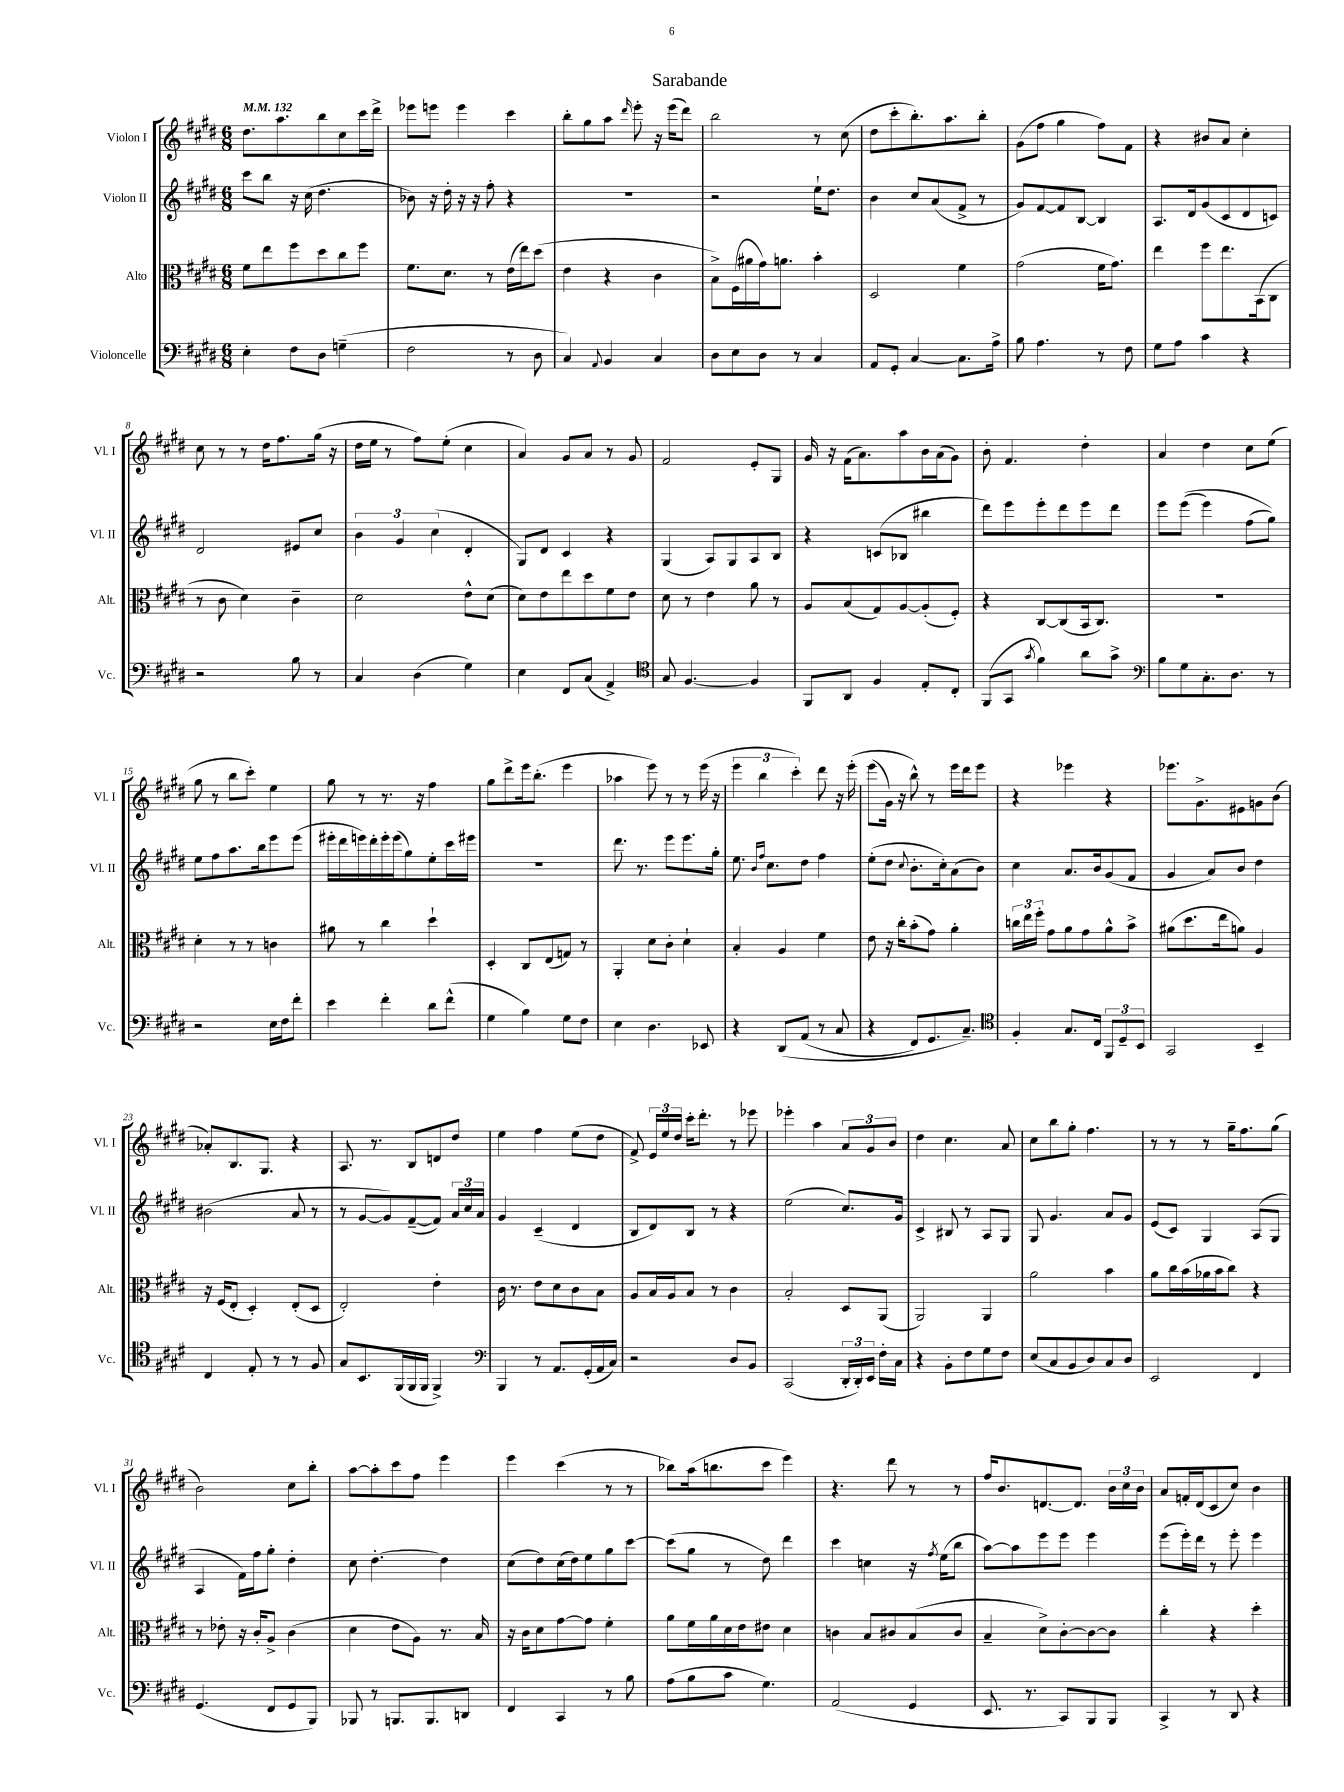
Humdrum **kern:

**kern	**kern	**kern	**kern
*part4	*part3	*part2	*part1
*staff4	*staff3	*staff2	*staff1
*I"Violoncelle	*I"Alto	*I"Violon II	*I"Violon I
*I'Vc.	*I'Alt.	*I'Vl. II	*I'Vl. I
*clefF4	*clefC3	*clefG2	*clefG2
*k[f#c#g#d#]	*k[f#c#g#d#]	*k[f#c#g#d#]	*k[f#c#g#d#]
*M6/8	*M6/8	*M6/8	*M6/8
*MM132	*MM132	*MM132	*MM132
=1	=1	=1	=1
4E'\	8f#\L	8ccc#\L	8.dd#\L
.	8ee\	8bb\J	.
.	.	.	8.aa\
8F#\L	8ff#\	16r	.
.	.	(16cc#\	.
8D#\J	8dd#\	4.dd#\	8bb\
(4Gn~\	8cc#\	.	8cc#\
.	8ff#\J	.	16ccc#\L
.	.	.	16ddd#^\JJ
=2	=2	=2	=2
2F#\	8.f#\L	8b-X\)	8eee-X\L
.	.	16r	8eeen\J
.	8.d#\J	16dd#'\	.
.	.	16r	4eee\
.	.	16r	.
.	8r	8ff#'\	.
8r	(16e\LL	4r	4ccc#\
.	16ee\J)	.	.
8D#\	(8dd#\J	.	.
=3	=3	=3	=3
4C#/)	4e\	2.r	8bb'\L
.	.	.	8gg#\
8qqAA/	.	.	.
4BB/	4r	.	8aa\J
.	.	.	16qqddd#/
.	.	.	8eee'\
4C#/	4c#\	.	16r
.	.	.	(16eee\KL
.	.	.	8ddd#\J)
=4	=4	=4	=4
8D#\L	8B^\L)	2r	2bb\
8E\	(16F#\L	.	.
.	16a#X\	.	.
8D#\J	16g#\J)	.	.
.	8.an\J	.	.
8r	.	.	.
4C#/	4b'\	16ee`\KL	8r
.	.	8.dd#\J	.
.	.	.	(8cc#\
=5	=5	=5	=5
8AA/L	2D#/	4b\	8dd#\L
8GG#'/J	.	.	8ccc#'\
[4C#/	.	8cc#/L	8.bb'\)
.	.	(8a/	.
.	.	.	8.aa\
8.C#\L]	4f#\	8f#^/J	.
.	.	8r	8bb'\J
16A^\Jk	.	.	.
=6	=6	=6	=6
8B\	(2g#\	8g#/L)	(8g#\L
4.A\	.	[8f#/	8ff#\J
.	.	8f#/]	4gg#\
.	.	[8B/J	.
8r	16f#\KL	4B/]	8ff#\L)
.	8.g#\J)	.	.
8F#\	.	.	8f#\J
=7	=7	=7	=7
8G#\L	4ee\	8.A/L	4r
8A\J	.	.	.
.	.	16d#/k	.
4c#\	8ff#\L	(8g#/	8b#X/L
.	8.ee\	8c#/	8a/J
4r	.	8d#/	4cc#'\
.	(16BB\k	.	.
.	8C#\J	8cn/J)	.
!!LO:LB:g=z
=8	=8	=8	=8
2r	8r	2d#/	8cc#\
.	8c#\	.	8r
.	4d#\)	.	8r
.	.	.	16dd#\KL
.	.	.	8.ff#\
8B\	4c#~\	8e#X/L	.
8r	.	8cc#/J	(16gg#\Jk
.	.	.	16r
=9	=9	=9	=9
4C#/	2d#\	6b\	16dd#\LL
.	.	.	16ee\JJ
.	.	.	8r
.	.	6g#/	.
(4D#\	.	.	8ff#\L)
.	.	(6cc#\	.
.	.	.	(8ee'\J
4G#\)	8e^^\L	4d#'/	4cc#\
.	(8d#\J	.	.
=10	=10	=10	=10
4E\	8d#\L)	8G#/L)	4a/)
.	8e\	8d#/J	.
8FF#/L	8ee\	4c#/	8g#/L
(8C#/J	8dd#\	.	8a/J
4AA^/)	8f#\	4r	8r
.	8e\J	.	8g#/
=11	=11	=11	=11
*clefC4	*	*	*
8G#/	8d#\	(4G#/	2f#/
[4.F#/	8r	.	.
.	4e\	8A/L)	.
.	.	8G#/	.
4F#/]	8a\	8A/	8e'/L
.	8r	8B/J	8G#/J
=12	=12	=12	=12
8FF#/L	8A/L	4r	16g#/
.	.	.	16r
8AA/J	(8B/	.	(16f#\KL
.	.	.	8.a\)
4F#/	8G#/)	(8cn/L	.
.	[8A/	8B-X/J	8aa\
8E'/L	(8A'/]	4bb#X\	16b\L
.	.	.	(16a\J
8C#'/J	8F#'/J)	.	8g#\J)
=13	=13	=13	=13
(8FF#/L	4r	8ddd#\L)	8b'\
8GG#/J	.	8eee\	4.f#/
8qg#/	.	.	.
4f#\)	[8C#/L	8eee'\	.
.	(8C#/]	8ddd#\	.
8a\L	16BB/k	8eee\	4dd#'\
.	8.C#/J)	.	.
8g#^\J	.	8ddd#\J	.
=14	=14	=14	=14
*clefF4	*	*	*
8B\L	2.r	8eee\L	4a/
8G#\	.	((8eee\J	.
8.C#'\	.	4eee\)	4dd#\
8.D#\J	.	.	.
.	.	(8ff#\L	8cc#\L
8r	.	8gg#\J))	(8ee\J
!!LO:LB:g=z
=15	=15	=15	=15
2r	4d#'\	8ee\L	8gg#\
.	.	8ff#\	8r
.	8r	8.aa\	8bb\L
.	8r	.	8ccc#'\J)
.	.	16bb\k	.
16E\LL	4cn\	8eee\	4ee\
16F#\J	.	.	.
8f#'\J	.	(8eee\J	.
=16	=16	=16	=16
4e\	8a#X\	16eee#X'\LL	8gg#\
.	.	16ddd#\	.
.	8r	16eeen\)	8r
.	.	16ddd#'\	.
4f#'\	4cc#\	16eee'\	8.r
.	.	(16eee\J	.
.	.	8gg#\)	.
.	.	.	16r
8d#\L	4dd#`\	8ee'\	4ff#\
(8f#^^\J	.	16ccc#\L	.
.	.	16eee#X\JJ	.
=17	=17	=17	=17
4G#\	4D#'/	2.r	8gg#\L
.	.	.	8ddd#^\
4B\)	8C#/L	.	16eee\k
.	.	.	(8.bb'\J
.	(8E/	.	.
8G#\L	8Gn/J)	.	4eee\
8F#\J	8r	.	.
=18	=18	=18	=18
4E\	4AA'/	8.ddd#\	4aa-X\
.	.	8.r	.
4.D#\	8d#\L	.	8eee\)
.	8c#'\J	8eee\L	8r
.	4d#`\	8.eee\	8r
8EE-X/	.	.	(16eee\
.	.	16gg#'\Jk	16r
=19	=19	=19	=19
4r	4B'/	8.ee\	6eee\
.	.	.	6bb\
.	.	16qqb/LL	.
.	.	16qqff#/JJ	.
.	.	8.cc#\L	.
(8DD#/L	4A/	.	.
.	.	.	6ccc#'\)
(8AA/J	.	8dd#\J	.
8r	4f#\	4ff#\	8ddd#\
8C#/	.	.	16r
.	.	.	(16eee'\
=20	=20	=20	=20
4r	8e\	(8ee'\L	(8eee\L
.	16r	8dd#\J	16g#\Jk)
.	16cc#'\KL	.	16r
.	.	8qqcc#/	.
8FF#/L)	(8b'\	8.b'\L	8bb^^\)
8.GG#/	8g#\J)	.	8r
.	.	16cc#'\k)	.
.	4a'\	(8a\	16eee\LL
8.C#~/J)	.	.	16ddd#\J
.	.	8b\J)	8eee\J
=21	=21	=21	=21
*clefC4	*	*	*
4F#'/	24ccn\LL	4cc#\	4r
.	24ee\	.	.
.	24ff#'\JJ	.	.
.	8g#\L	.	.
8.G#/L	8a\	8.a/L	4eee-X\
.	8g#\	.	.
16C#/Jk	.	16b/k	.
12FF#/L	8a^^\	(8g#/	4r
12D#~/	.	.	.
.	8b^\J	8f#/J	.
12BB/J	.	.	.
=22	=22	=22	=22
2GG#/	(8a#X\L	4g#/	8.eee-X\L
.	8.dd#\	.	.
.	.	.	8.g#^\
.	.	8a/L)	.
.	16ee\k	.	.
.	8an\J)	8b/J	8e#X\
4BB~/	4A/	4dd#\	8gn\
.	.	.	(8b\J
!!LO:LB:g=z
=23	=23	=23	=23
4C#/	16r	(2b#X\	8a-X'/L)
.	(16F#/KL	.	.
.	8E'/J	.	8.B/
8E'/	4D#'/)	.	.
.	.	.	8.G#/J
8r	.	.	.
8r	(8E'/L	8a/	4r
8F#/	8D#/J	8r	.
=24	=24	=24	=24
8G#/L	2E'/)	8r	8.A/
8.BB/	.	[8g#/L	.
.	.	.	8.r
.	.	8g#/])	.
(16FF#/L	.	.	.
16FF#/	.	([8f#~/	8B/L
16FF#/JJ	.	.	.
4FF#^/)	4e'\	8f#/J])	8dn/
.	.	24a/LL	8dd#/J
.	.	24cc#/	.
.	.	24a/JJ	.
=25	=25	=25	=25
*clefF4	*	*	*
4BBB/	16c#\	4g#/	4ee\
.	8.r	.	.
8r	8e\L	(4c#~/	4ff#\
8.AA/L	8d#\	.	.
.	8c#\	4d#/	(8ee\L
(16GG#'/L	.	.	.
16AA/	8B\J	.	8dd#\J
16C#/JJ)	.	.	.
=26	=26	=26	=26
2r	8A/L	8B/L	8f#^/)
.	16B/L	8d#/)	24e/LL
.	.	.	24ee/
.	16A/J	.	.
.	.	.	24dd#/JJ
.	8B/J	8B/J	16ccc#'\KL
.	.	.	8.ddd#'\J
.	8r	8r	.
8D#/L	4c#\	4r	8r
8BB/J	.	.	8eee-X\
=27	=27	=27	=27
(2CC#/	2B'/	(2ee\	4eee-X'\
.	.	.	4aa\
24DD#'/LL	8D#/L	8.cc#/L)	12a/L
24DD#'/)	.	.	.
24EE/JJ	.	.	12g#/
16F#'\LL	(8AA/J	.	.
.	.	.	12b/J
16C#\JJ	.	16g#/Jk	.
=28	=28	=28	=28
4r	2AA/)	4c#^/	4dd#\
8BB'\L	.	8B#X/	4.cc#\
8F#\	.	8r	.
8G#\	4AA/	8A/L	.
8F#\J	.	8G#/J	8a/
=29	=29	=29	=29
(8E/L	2a\	8G#/	8cc#\L
8C#/	.	4.g#/	8bb\
8BB/	.	.	8gg#'\J
8D#/)	.	.	4.ff#\
8C#/	4b\	8a/L	.
8D#/J	.	8g#/J	.
=30	=30	=30	=30
2EE/	8a\L	(8e/L	8r
.	16cc#\L	8c#/J)	8r
.	(16b\	.	.
.	16a-X\	4G#/	8r
.	16b\J	.	.
.	8cc#\J)	.	16gg#~\KL
.	.	.	8.ff#\
4FF#/	4r	(8A/L	.
.	.	8G#/J	(8gg#\J
!!LO:LB:g=z
=31	=31	=31	=31
(4.GG#/	8r	4A/	2b\)
.	8e-X'\	.	.
.	16r	16f#\LL)	.
.	16c#'/KL	16ff#\J	.
8FF#/L	8A^/J	8gg#'\J	.
8GG#/	(4c#\	4dd#'\	8cc#\L
8BBB/J)	.	.	8bb'\J
=32	=32	=32	=32
8BBB-X/	4d#\	8cc#\	[8aa\L
8r	.	[4.dd#'\	8aa'\]
8.BBBn/L	8e\L	.	8ccc#\
.	8A\J)	.	8ff#\J
8.BBB/	.	.	.
.	8.r	4dd#\]	4eee\
8DDn/J	.	.	.
.	16B/	.	.
=33	=33	=33	=33
4FF#/	16r	(8cc#\L	4eee\
.	16c#\KL	.	.
.	8d#\	8dd#\)	.
4CC#/	[8g#\	(16cc#\L	(4ccc#\
.	.	16dd#\J)	.
.	8g#\J]	8ee\	.
8r	4f#'\	8gg#\	8r
8B\	.	[8ccc#\J	8r
=34	=34	=34	=34
(8A\L	8a\L	(8ccc#\L]	8bb-X\L)
8B\	16f#\L	8gg#\J	(16aa\k
.	16a\	.	8.bbn\
8c#\J	16d#\	8r	.
.	16e\J	.	.
4.G#\)	8e#X\J	8dd#\)	8ccc#\J
.	4d#\	4ddd#\	4eee\)
=35	=35	=35	=35
(2AA/	4cn\	4ccc#\	4.r
.	8B/L	4ccn\	.
.	8c#X/	.	8ddd#\
4GG#/	(8B/	16r	8r
.	.	8qff#/	.
.	.	(16ee\KL	.
.	8c#/J	8bb\J	8r
=36	=36	=36	=36
8.EE/	4B~/	[8aa\L)	16ff#/KL
.	.	.	8.b/
.	.	8aa\]	.
8.r	.	.	.
.	8d#^\L)	8eee\	[8.dn/
8CC#/L)	[8c#'\	8eee\J	.
.	.	.	8.d/J]
8BBB/	8c#\_	4eee\	.
8BBB/J	8c#\J]	.	24b\LL
.	.	.	24cc#\
.	.	.	24b\JJ
=37	=37	=37	=37
4CC#^/	4cc#'\	(8eee\L	8a/L
.	.	16eee'\L)	16fn'/L
.	.	16ddd#\JJ	(16d#/J
8r	4r	8r	8c#/
8DD#/	.	8eee'\	8cc#/J)
4r	4dd#'\	4eee\	4b\
==	==	==	==
*-	*-	*-	*-
